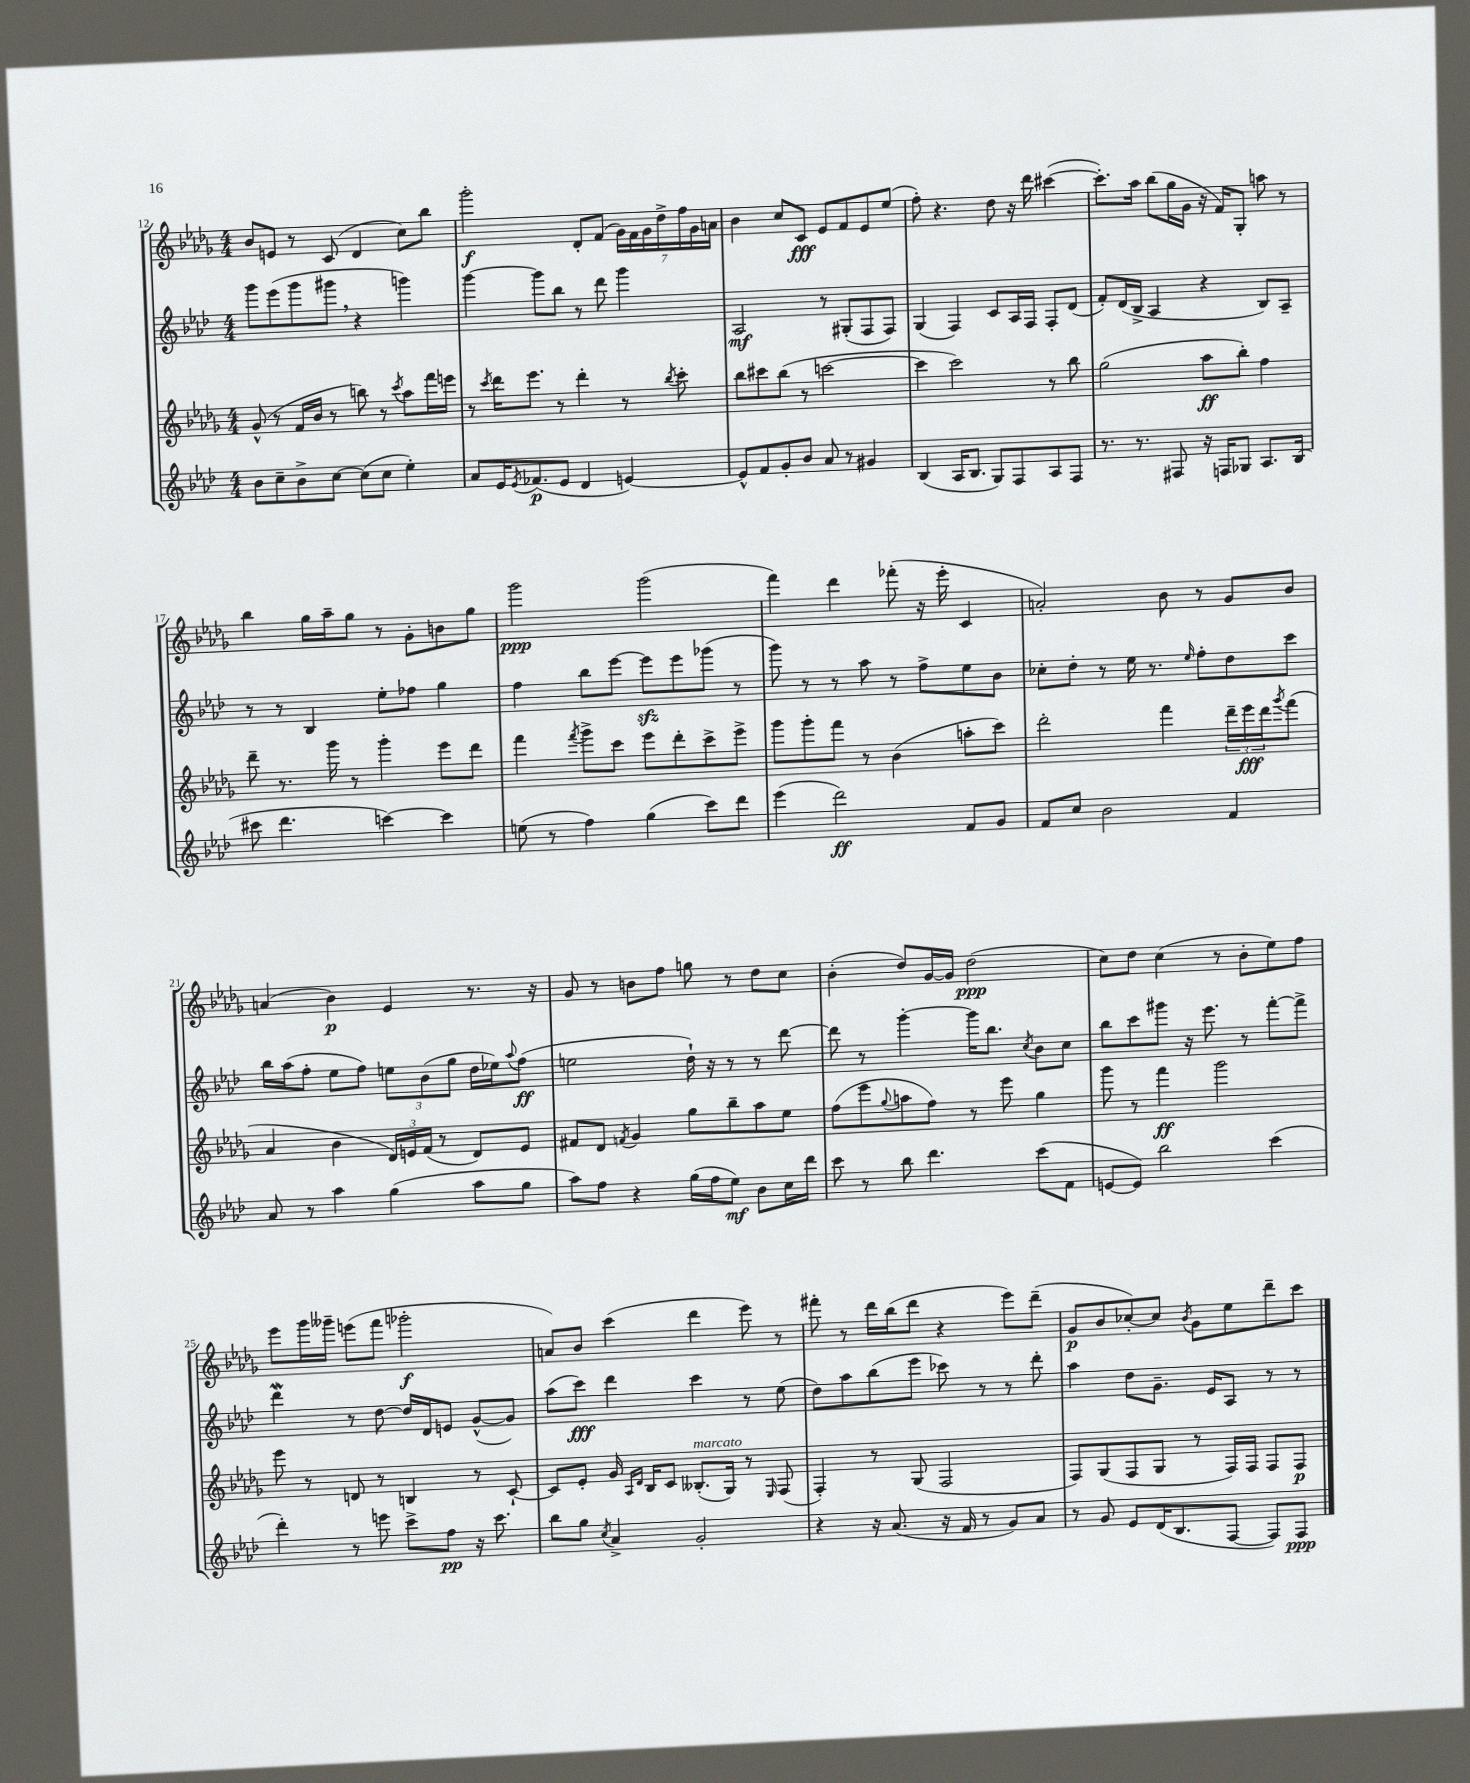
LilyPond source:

<<
\new StaffGroup <<
\new Staff = "s0" {
    \clef treble \key des \major \numericTimeSignature \time 4/4
    bes'8 e'8 r8 c'8( des'4 c''8) bes''8 |
    ges'''2-.\f des'8-. f'8( \tuplet 7/4 { ges'16) f'16 ges'16 des''16-> f''16 ges'16 a'16 } |
    bes'4 c''8 c'8\fff ees'8 f'8 ees'8 ees''8( |
    f''8-.) r4. des''8 r16 des'''16 cis'''4~( |
    cis'''8.-.) aes''16 bes''8( ges''16 ges'16 r16 f'16) ges8-. a''8 r8 |
    bes''4 ges''16 aes''16-- ges''8 r8 ges'8-. b'8 ges''8 |
    ges'''2\ppp ges'''2( |
    f'''4) des'''4 fes'''8-.( r16 ees'''16-. c'4 |
    a'2-.) bes'8 r8 ges'8 bes'8 |
    a'4( bes'4\p) ees'4 r8. r16 |
    ges'8 r8 b'8 f''8 g''8 r8 des''8 c''8 |
    bes'4-.( des''8) ges'16~ ges'16 des''2\ppp( |
    c''8) des''8 c''4( r8 bes'8-. ees''8) f''8 |
    ees'''8 ges'''16 geses'''16-- e'''8( f'''8 ges'''2-.\f |
    a'8) bes'8 c'''4( des'''4 ees'''8) r8 |
    fis'''8-. r8 des'''16 bes''16( des'''8 r4 ees'''8) des'''8--( |
    ges'8\p bes'8 ces''8~-.) ces''8 \acciaccatura { bes'8 } ges'8 ees''8 des'''8-- c'''8 \bar "|." |
}
\new Staff = "s1" {
    \clef treble \key aes \major \numericTimeSignature \time 4/4
    g'''8 ees'''8( g'''8 gis'''8 \breathe r4 g'''4) |
    g'''4~ g'''8 bes''8 r8 des'''8 g'''4 |
    aes2\mf r8 gis8-.( f8 f8) |
    g4( f4) c'8 aes16 f16 f8-. des'8( |
    f'8-.) des'16( bes16-> aes4 r4 bes8) aes8-- |
    r8 r8 bes4 ees''8-. fes''8 g''4 |
    f''4 bes''8 ees'''8~ ees'''8\sfz ees'''8 ges'''8( r8 |
    g'''8) r8 r8 aes''8 r8 f''8-> ees''8 bes'8 |
    ces''8-. des''8-. r8 ees''16 r8. \grace { ees''16 } f''8-. des''8 c'''8 |
    bes''16 aes''16( f''8-. ees''8 f''8) \tuplet 3/2 { e''8 bes'8( g''8 } des''16 ees''16) \appoggiatura { aes''8 } f''8\ff( |
    e''2 des''16-!) r16 r8 r8 des'''8~ |
    des'''8 r8 g'''4~-. g'''16 bes''8. \acciaccatura { c''8 } bes'8 c''8 |
    bes''8 c'''8 gis'''8 r16 ees'''8. r8 f'''8~-. f'''8-> |
    des'''4\mordent r8 des''8~ des''16 des'16 e'8 g'8~-^( g'8) |
    aes''8( c'''8\fff) des'''4 c'''4 r8 ees''8( |
    des''8) aes''8 bes''8( ees'''8 ces'''8) r8 r8 des'''8-. |
    aes''4 des''8 g'8.-- ees'16 aes8 r8 r8 \bar "|." |
}
\new Staff = "s2" {
    \clef treble \key des \major \numericTimeSignature \time 4/4
    ges'8-^( r8 f'16 bes'16 r8 b''8) r8 \acciaccatura { c'''8 } aes''8 f'''16 e'''16 |
    r8 \acciaccatura { c'''8 } des'''16 ees'''8. r8 des'''4-. r8 \acciaccatura { bes''8 } c'''8-. |
    bes''8 cis'''8 bes''8( r8 c'''2~ |
    c'''4 c'''2) r8 bes''8 |
    ges''2( aes''8\ff bes''8-.) f''4 |
    des'''8-- r8. ges'''16 r8 ges'''4-. ees'''8 des'''8 |
    f'''4 \acciaccatura { f'''8 } ges'''8-> c'''8 ees'''8 des'''8-. c'''8-> ees'''8-> |
    ges'''8 ges'''8-. f'''8 r8 bes'4( a''8-. c'''8) |
    des'''2-. f'''4 \tuplet 3/2 { des'''16-- ees'''16\fff des'''16 } \acciaccatura { ges'''8 } f'''8( |
    aes'4 bes'4 \tuplet 3/2 { des'16) e'16 f'16( } r8 des'8) e'8 |
    fis'8 des'8 \acciaccatura { f'8 } ges'4 ges''8 bes''8-- aes''8 ees''8 |
    f''8( ees'''8 \appoggiatura { ges''8 } a''8 f''8) r8 ees'''8 ges''4 |
    ges'''8 r8 f'''4\ff ges'''2 |
    ees'''8 r8 d'8 r8 b4 r8 c'8~-! |
    c'8 ees'8-. ges'16 \grace { aes16 des'16 } bes16 c'8 beses8.-.^\markup { \italic "marcato" }( ges16) r8 \grace { ees16 } f8( |
    f4-.) r8 ges8( f2 |
    f8) ges8( f8 ges8 r8 f16) f16 f8 f8\p \bar "|." |
}
\new Staff = "s3" {
    \clef treble \key aes \major \numericTimeSignature \time 4/4
    bes'8 c''8-- bes'8-> c''8~ c''8( c''8 ees''4-.) |
    aes'8 ees'16 \acciaccatura { ees'8 } fes'8.\p( ees'8 des'4 e'4~) |
    e'8-^ f'8 g'8-. bes'8 aes'8 r8 gis'4 |
    bes4( aes16 bes8. g8) f8 aes8 f8 |
    r8. r8. fis8 r16 f16 ges8 aes8. bes16( |
    cis'''8 des'''4. c'''4~) c'''4 |
    e''8( r8 f''4) g''4( c'''8) des'''8 |
    ees'''4( des'''2\ff) f'8 g'8 |
    f'8 c''8 bes'2 f'4 |
    aes'8 r8 aes''4 g''4( aes''8 g''8 |
    aes''8) f''8 r4 g''16( f''16 ees''8\mf) bes'8 c''16 des'''16 |
    c'''8 r8 bes''8 des'''4. c'''8( f'8 |
    e'8~ e'8) bes''2 c'''4( |
    des'''4-.) r8 e'''8 c'''8-> f''8\pp r16 c'''8. |
    bes''8 g''8 \acciaccatura { c''8 } aes'4-> g'2-. |
    r4 r16 aes'8.( r16 f'16 r8 g'8) aes'8 |
    r8 g'8 ees'8 des'16( bes8. f8~ f8) f8\ppp \bar "|." |
}
>>
>>
\layout { \context { \Score currentBarNumber = #12 } }
